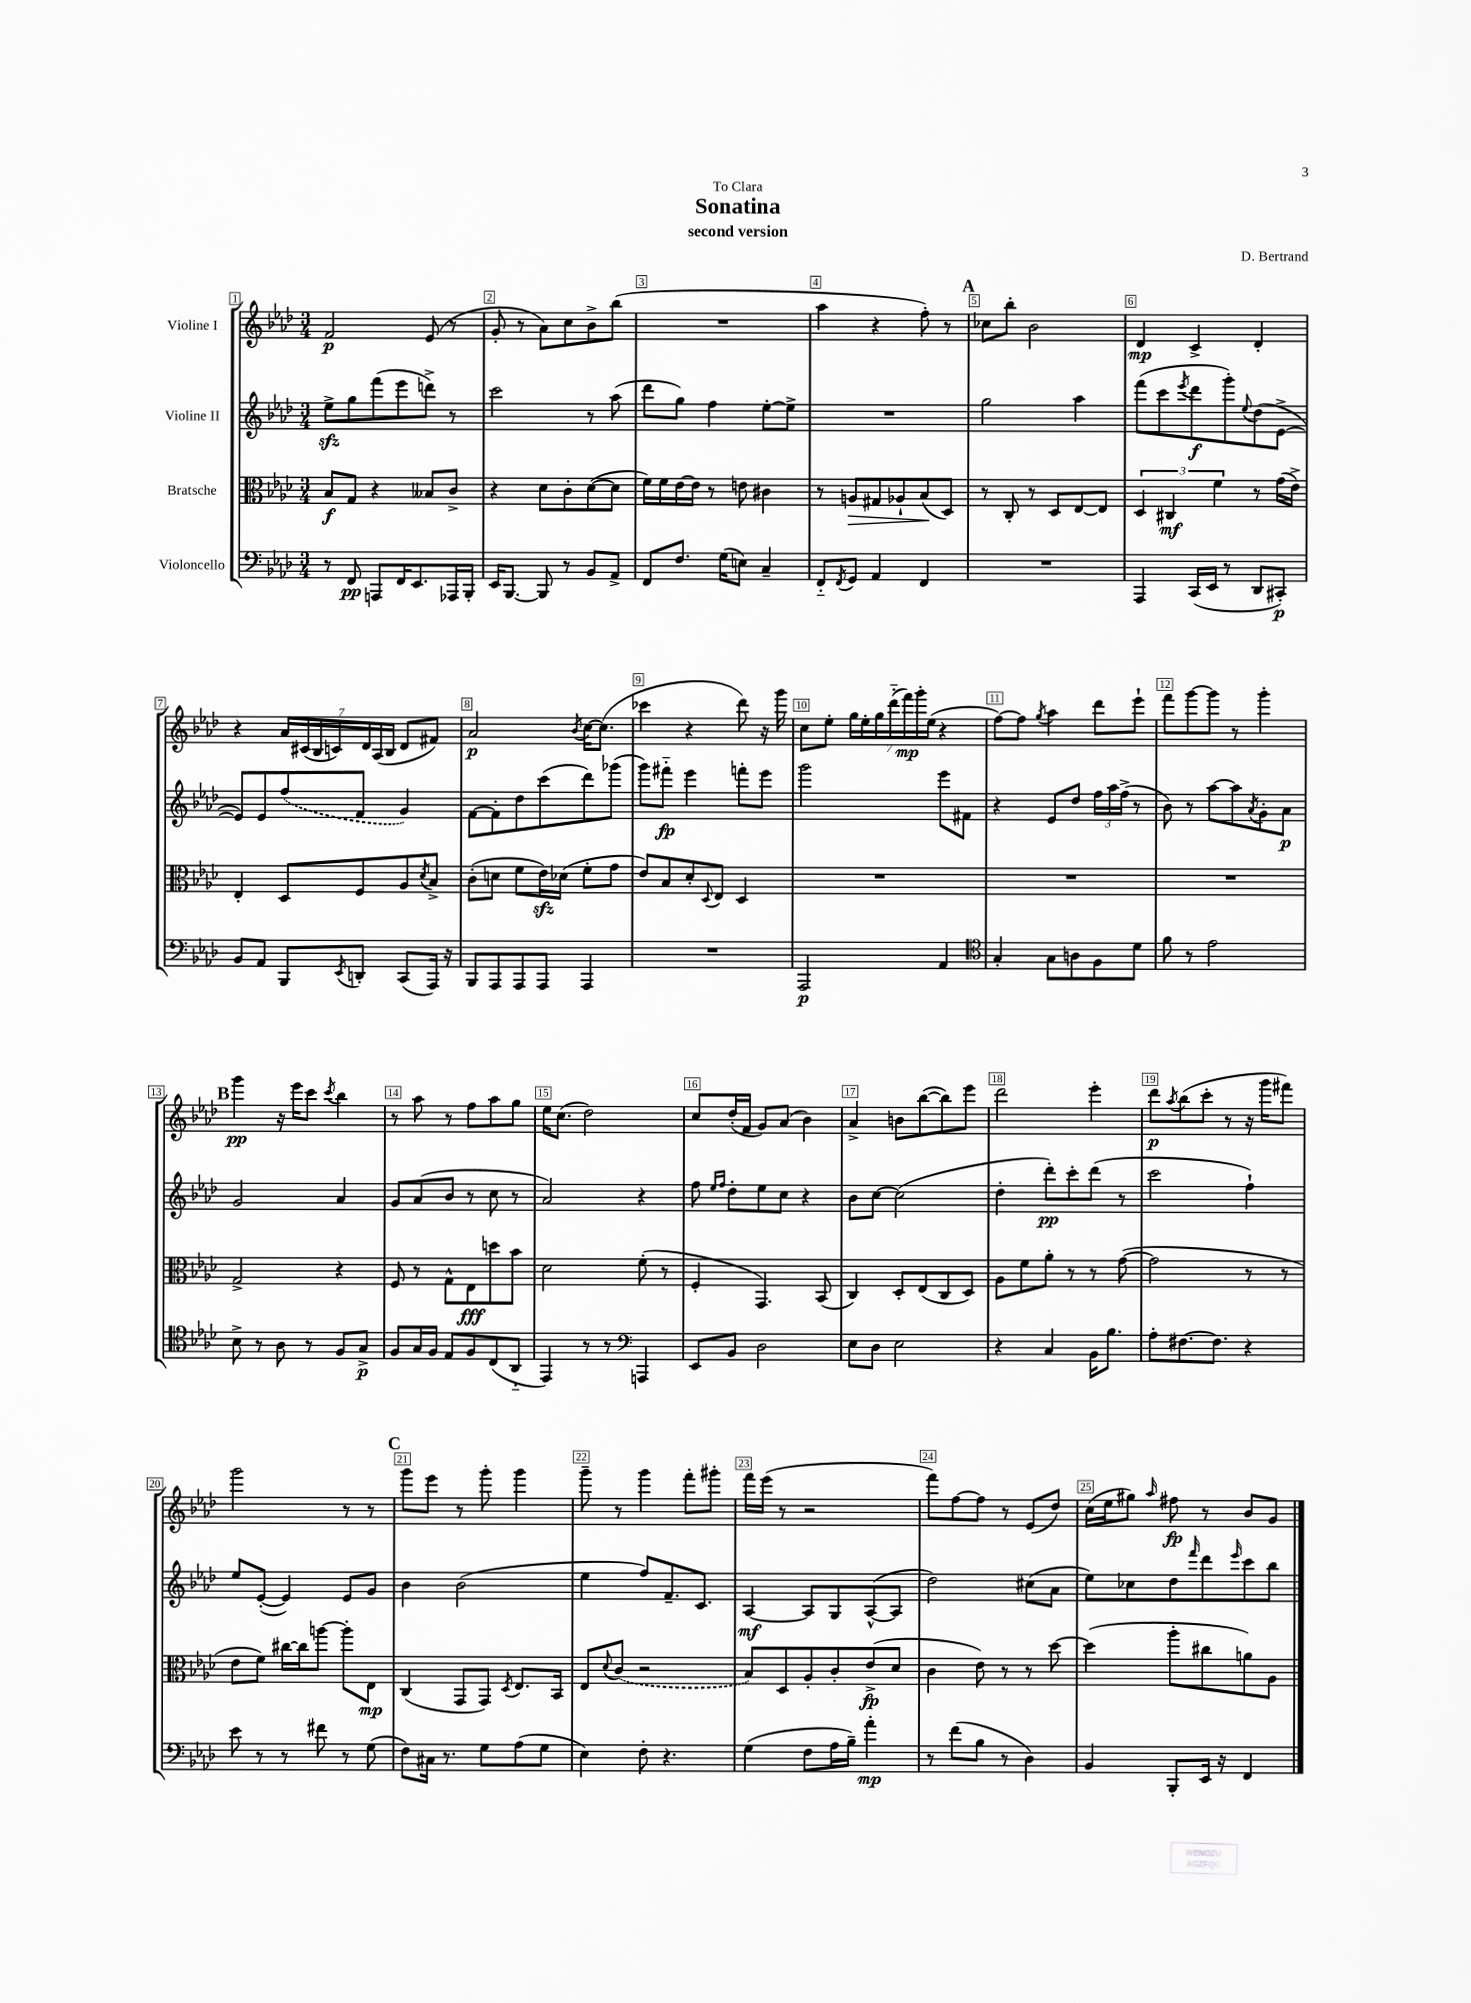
\header { title = "Sonatina" composer = "D. Bertrand" subtitle = "second version" dedication = "To Clara" }
<<
\new StaffGroup <<
\new Staff = "s0" \with { instrumentName = "Violine I" } {
    \clef treble \key aes \major \numericTimeSignature \time 3/4
    f'2\p ees'8( r8 |
    g'8-. r8 aes'8) c''8 bes'8-> bes''8( |
    R2. |
    aes''4 r4 f''8-.) r8 |
    \mark \markup { \bold "A" } ces''8 bes''8-. bes'2 |
    des'4\mp c'4-> des'4-. |
    r4 \tuplet 7/4 { aes'16 cis'16( bes16 c'16) des'16 aes16( bes16 } des'8 fis'8) |
    aes'2\p \acciaccatura { bes'8 } c''16~ c''8.( |
    ces'''4 r4 des'''8) r16 g'''16 |
    c''8 ees''8-. \tuplet 7/4 { g''16 ees''16-. g''16 des'''16-_( f'''16\mp) g'''16-. ees''16( } r4 |
    f''8~) f''8 \acciaccatura { g''8 } aes''4 des'''8 ees'''8-! |
    f'''8 g'''8~ g'''8 r8 g'''4-. |
    \mark \markup { \bold "B" } g'''4\pp r16 ees'''16 c'''8 \acciaccatura { c'''8 } bes''4 |
    r8 aes''8 r8 f''8 aes''8 g''8 |
    ees''16 c''8.( des''2) |
    c''8 des''16-.( f'16 g'8) aes'8( bes'4) |
    aes'4-> b'8 bes''8~( bes''8) ees'''8 |
    des'''2 ees'''4-. |
    des'''8\p \acciaccatura { aes''8 } bes''8( c'''8-. r8 r16 g'''16 fis'''8) |
    g'''2 r8 r8 |
    \mark \markup { \bold "C" } g'''8 ees'''8 r8 g'''8-. g'''4 |
    g'''8-- r8 g'''4 f'''8-. gis'''8-. |
    f'''16 ees'''16( r8 r2 |
    f'''8) f''8~ f''8 r8 ees'8( des''8) |
    c''16( ees''16 gis''8) \grace { aes''16 } fis''8\fp r8 bes'8 g'8 \bar "|." |
}
\new Staff = "s1" \with { instrumentName = "Violine II" } {
    \clef treble \key aes \major \numericTimeSignature \time 3/4
    ees''8->\sfz g''8 f'''8( ees'''8 d'''8->) r8 |
    c'''2 r8 aes''8( |
    des'''8 g''8) f''4 ees''8~-. ees''8-> |
    R2. |
    \mark \markup { \bold "A" } g''2 aes''4 |
    f'''8( c'''8 \acciaccatura { ees'''8 } des'''8\f g'''8-.) \appoggiatura { ees''8 } des''8( ees'8~-> |
    ees'8) ees'8 \once \slurDashed f''8( f'8 g'4) |
    f'8~ f'8-. des''8 c'''8( des'''8) ges'''8( |
    g'''8) fis'''8-_\fp ees'''4 f'''8-. ees'''8 |
    g'''2 ees'''8 fis'8 |
    r4 ees'8 des''8 \tuplet 3/2 { f''16 aes''16 f''16->( } r8 |
    bes'8) r8 aes''8~ aes''8 \acciaccatura { aes'8 } g'8-. aes'8\p |
    \mark \markup { \bold "B" } g'2 aes'4 |
    g'8 aes'8( bes'8 r8 c''8 r8 |
    aes'2) r4 |
    f''8 \grace { ees''16 f''16 } des''8-. ees''8 c''8 r4 |
    bes'8 c''8~ c''2( |
    des''4-. des'''8-.\pp) c'''8-. des'''8( r8 |
    c'''2 f''4-!) |
    ees''8 ees'8~-.( ees'4) ees'8 g'8 |
    \mark \markup { \bold "C" } bes'4 bes'2( |
    ees''4 f''8) f'8.-- c'8. |
    aes4~\mf aes8 g8 aes8~-^( aes8 |
    des''2) cis''8( aes'8 |
    ees''8) ces''8 des''8 \grace { f'''16 } des'''8 \grace { ees'''16 } c'''8 bes''8 \bar "|." |
}
\new Staff = "s2" \with { instrumentName = "Bratsche" } {
    \clef alto \key aes \major \numericTimeSignature \time 3/4
    bes8\f g8 r4 beses8 c'8-> |
    r4 des'8 c'8-. des'8~( des'8 |
    f'16) f'16 ees'16~ ees'16 r8 e'8 cis'4 |
    r8 a8\> gis8 aes8-! bes8\!( des8) |
    \mark \markup { \bold "A" } r8 c8-. r8 des8 ees8~ ees8 |
    \tuplet 3/2 { des4 cis4\mf f'4 } r8 g'16( ees'16->) |
    ees4-. des8 f8 aes8 \acciaccatura { des'8 } bes8-> |
    c'8-.( d'8 f'8 ees'16\sfz) des'16( f'8-. g'8 |
    ees'8) bes8 des'8-. \appoggiatura { des8 } ees8 des4 |
    R2. |
    R2. |
    R2. |
    \mark \markup { \bold "B" } g2-> r4 |
    f8 r8 g8-^ ees8\fff d''8 bes'8 |
    des'2 f'8-.( r8 |
    f4-. g,4.) bes,8( |
    c4) des8-. ees8( c8 des8) |
    aes8 f'8 aes'8-. r8 r8 g'8~( |
    g'2 r8 r8 |
    ees'8 f'8) cis''16~ cis''16 a''8~ a''8-. ees8\mp |
    \mark \markup { \bold "C" } c4( g,8 g,8) \acciaccatura { des8 } ees8. bes,16 |
    ees8 \appoggiatura { des'8 } \once \slurDashed c'8( r2 |
    bes8) des8 aes8-. c'8-. ees'8->\fp( des'8 |
    c'4 ees'8) r8 r8 des''8~ |
    des''4( aes''8-. cis''8 a'8) aes8 \bar "|." |
}
\new Staff = "s3" \with { instrumentName = "Violoncello" } {
    \clef bass \key aes \major \numericTimeSignature \time 3/4
    r8 f,8\pp a,,8 f,16 ees,8. aes,,16 bes,,16-. |
    ees,16 bes,,8.~ bes,,8 r8 bes,8 aes,8-> |
    f,8 f8. g16( e8) c4-- |
    f,8-_ \acciaccatura { f,8 } g,8 aes,4 f,4 |
    \mark \markup { \bold "A" } R2. |
    aes,,4 c,16( ees,16 r8 des,8 cis,8-.\p) |
    bes,8 aes,8 bes,,8 \acciaccatura { ees,8 } d,8-. c,8( aes,,16) r16 |
    bes,,8 aes,,8 aes,,8 aes,,8 aes,,4 |
    R2. |
    aes,,2\p aes,4 |
    \clef tenor g4-. g8 a8 f8 des'8 |
    f'8 r8 ees'2 |
    \mark \markup { \bold "B" } bes8-> r8 aes8 r8 f8 g8->\p |
    f8 g16 f16 ees8 f8 c8( aes,8-_ |
    ees,4) r8 r8 \clef bass a,,4 |
    ees,8 bes,8 des2 |
    ees8 des8 ees2 |
    r4 c4 bes,16 bes8. |
    aes8-. fis8.~ fis8. r4 |
    ees'8 r8 r8 fis'8 r8 g8( |
    \mark \markup { \bold "C" } f8) cis16 r8. g8 aes8( g8 |
    ees4) f8-. r4. |
    g4( f8 aes16 bes16--) aes'4-.\mp |
    r8 f'8( bes8 r8 des4) |
    bes,4 bes,,8-. ees,16 r16 f,4 \bar "|." |
}
>>
>>
\layout { \context { \Score \override BarNumber.break-visibility = ##(#f #t #t) barNumberVisibility = #all-bar-numbers-visible \override BarNumber.stencil = #(make-stencil-boxer 0.1 0.3 ly:text-interface::print) } }
